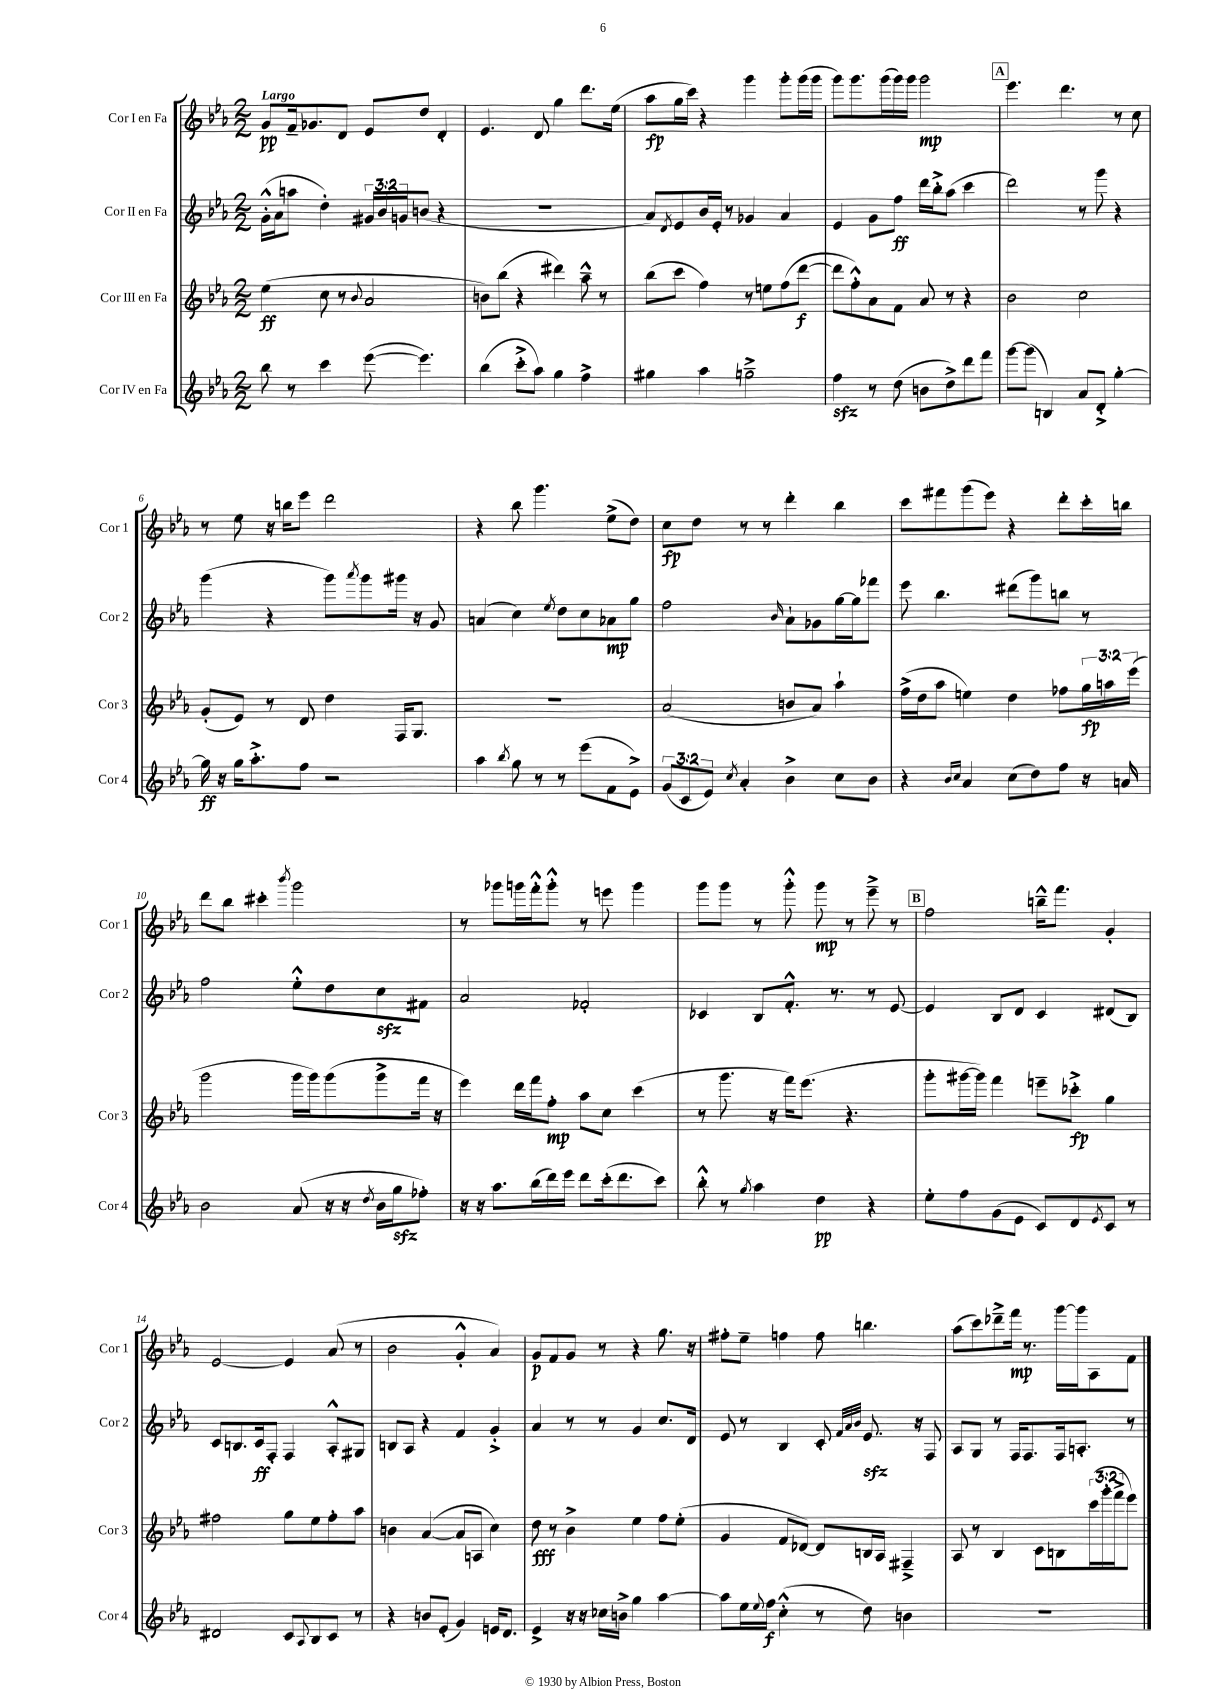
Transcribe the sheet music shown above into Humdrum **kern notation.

**kern	**kern	**kern	**kern
*staff4	*staff3	*staff2	*staff1
*clefG2	*clefG2	*clefG2	*clefG2
*k[b-e-a-]	*k[b-e-a-]	*k[b-e-a-]	*k[b-e-a-]
*M2/2	*M2/2	*M2/2	*M2/2
8bb-\	(4ee-\	(16g'^^\LL	8g/L
.	.	16a-\J	.
8r	.	8aa\J	16f~/k
.	.	.	8.g-/
4ccc\	8cc\	4dd'\)	.
.	8r	.	8d/J
.	8qqb-/	.	.
([8eee-\	2a-/	24g#/LL	8e-/L
.	.	24b-/	.
.	.	24g/J	.
4.eee-\])	.	(8b/J	8dd/J
.	.	4r	4d'/
=	=	=	=
(4bb-\	8b\L)	1r	4.e-/
.	(8bb-\J	.	.
8ccc'^\L	4r	.	.
8aa-\J)	.	.	8d/
4gg\	4ddd#\)	.	4gg\
4ff^\	8aa-~^^\	.	8.ddd\L
.	8r	.	.
.	.	.	(16ee-\Jk
=	=	=	=
4gg#\	(8bb-\L	8a-/L)	8aa-\L
.	.	8qd/	.
.	8ccc\J	8e-/	16gg\L
.	.	.	16ccc\JJ)
4aa-\	4ff\)	16b-/L	4r
.	.	16e-'/JJ	.
.	.	8r	.
2gg~^\	8r	4g-/	4ggg\
.	8ee\L	.	.
.	(8ff\	4a-/	8ggg'\L
.	[8ddd\J	.	(16ggg\L
.	.	.	16ggg\JJ
=	=	=	=
4ff\	8ddd\]L	4e-/	8ggg\L)
.	8ff'^^\)	.	8.ggg\
8r	8a-\	8g\L	.
.	.	.	(16ggg\L
(8dd\	8f\J	8ff\J	16ggg\)
.	.	.	16ggg\JJ
8b\L	8a-/	16ddd\LL	2ggg\
.	.	16bb-'^\J	.
8dd^\)	8r	(8aa-\J	.
8ddd\	4r	4ccc\	.
8fff\J	.	.	.
=	=	=	=
[8ggg\L	2b-\	2ddd\)	4.eee-\
(8ggg\]J	.	.	.
4B/)	.	.	.
.	.	.	4.ddd\
8a-/L	2cc\	8r	.
8d'^/J	.	8ggg\	.
[4gg'\	.	4r	8r
.	.	.	8cc\
=	=	=	=
16gg\]	(8g'/L	(4ggg\	8r
16r	.	.	.
16gg\LK	8e-/J)	.	8ee-\
8.aa-'^\	.	.	.
.	8r	4r	16r
.	.	.	16bb\LK
8ff\J	8d/	.	8eee-\J
2r	4dd\	8ggg\L)	2ddd\
.	.	8qaaa-/	.
.	.	8ggg\	.
.	16F/LK	16ggg#\Jk	.
.	8.G/J	16r	.
.	.	8g/	.
=	=	=	=
4aa-\	1r	(4a/	4r
8qbb-/	.	.	.
8gg\	.	4cc\)	8bb-\
8r	.	.	4.ggg\
.	.	8qee-/	.
8r	.	8dd\L	.
(8eee-\L	.	8cc\	.
8f\	.	8a-\	(8ee-^\L
8e-^\J)	.	8gg\J	8dd\J)
=	=	=	=
(12g/L	(2a-/	2ff\	8cc\L
12c/	.	.	.
.	.	.	8dd\J
12e-/J)	.	.	.
8qcc/	.	.	.
4a-'/	.	.	8r
.	.	.	8r
.	.	16qqb-/	.
4b-^\	8b/L	8a-`\L	4ddd'\
.	8a-/J)	8g-\	.
8cc\L	4aa-`\	[16gg\L	4bb-\
.	.	16gg\]J	.
8b-\J	.	8fff-\J	.
=	=	=	=
4r	(16ff^\LL	8eee-\	8ccc\L
.	16dd\J	.	.
.	8aa-\J	4.bb-\	8fff#\
16qqb-/LL	.	.	.
16qqcc/JJ	.	.	.
4a-/	4ee\)	.	(8ggg\
.	.	.	8eee-\J)
(8cc\L	4dd\	(8ddd#\L	4r
8dd\)	.	8ggg\)	.
8ff\J	8ff-\L	8bb\J	8ddd'\L
16r	24gg\L	8r	16ccc'\L
.	24aa\	.	.
16a/	.	.	16bb\JJ
.	(24eee-\JJ	.	.
=	=	=	=
2b-\	2ggg\	2ff\	8ddd\L
.	.	.	8bb-\J
.	.	.	4ccc#'\
.	.	.	8qbbb-/
(8a-/	16ggg\LL	8ee-'^^\L	2ggg\
.	16ggg\J)	.	.
16r	(8ggg\	8dd\	.
16r	.	.	.
8qdd/	.	.	.
16b-\LL	8ggg^\	8cc\	.
16gg\J	.	.	.
8ff-'\J)	16fff\Jk	8f#\J	.
.	16r	.	.
=	=	=	=
16r	4eee-\)	2a-/	8r
16r	.	.	.
8.aa-\L	.	.	8ggg-\L
.	16ddd\LL	.	16ggg\L
(16bb-\L	16fff\J	.	16fff'^^\J
16ddd\)	8ff'\J	.	8ggg'^^\J
16eee-\JJ	.	.	.
8ddd\L	8aa-\L	2f-'/	8r
(16ccc'\k	8cc\J	.	8eee\
8.ddd\	.	.	.
.	(4ccc\	.	4ggg\
8ccc\J)	.	.	.
=	=	=	=
8bb-'^^\	8r	4c-/	8ggg\L
8r	8.ggg\	.	8ggg\J
8qgg/	.	.	.
4aa-\	.	8B-/L	8r
.	16r	.	.
.	16fff\LK)	8.f'^^/J	8ggg'^^\
.	(8.eee-\J	.	.
4dd\	.	.	8ggg\
.	.	8.r	.
.	4.r	.	8r
4r	.	8r	8eee-~^\
.	.	[8e-/	8r
=	=	=	=
8ee-'\L	8ggg'\L	4e-/]	2ff\
8ff\	[16ggg#\L	.	.
.	16ggg#\]JJ)	.	.
(8g\	4fff\	8B-/L	.
8e-\J	.	8d/J	.
8c/L)	8eee~\L	4c/	16bb~^^\LK
.	.	.	8.fff\J
8d/	8ccc-'^\J	.	.
8qe-/	.	.	.
8c/J	4gg\	(8d#/L	4g'/
8r	.	8B-/J)	.
=	=	=	=
2d#/	2ff#\	8c/L	[2e-/
.	.	8.B/	.
.	.	16c/k	.
.	.	8F'/J	.
8c/L	8gg\L	4F/	4e-/]
8qqA-/	.	.	.
8B-/	8ee-\	.	.
8c/J	8ff#'\	8A-'^^/L	(8a-/
8r	8aa-\J	8G#/J	8r
=	=	=	=
4r	4b\	8B/L	2b-\
.	.	8A-/J	.
8b/L	([4a-/	4r	.
(8e-'/J	.	.	.
4g/)	8a-/]L	4f/	4g'^^/
.	8A/J	.	.
16e/LK	4cc\)	4g'^/	4a-/)
8.d/J	.	.	.
=	=	=	=
4e-^/	8dd\	4a-/	8g/L
.	8r	.	8f/
16r	4b-^\	8r	8g/J
16r	.	.	.
16cc-\LL	.	8r	8r
16b^\JJ	.	.	.
4gg\	4ee-\	4g/	4r
[4aa-\	8ff\L	8.cc/L	8.gg\
.	(8ee-'\J	.	.
.	.	16d/Jk	16r
=	=	=	=
8aa-\]L	4g/	8e-/	8ff#'\L
16ee-\L	.	8r	8ee-~\J
8qqee-/	.	.	.
16ff\JJ	.	.	.
(4cc'^^\	8f/L	4B-/	4ff\
.	[8d-/J)	.	.
8r	8d-/]L	8c'/	8ff\
.	.	32qqf/LLL	.
.	.	32qqa-/	.
.	.	32qqb-/JJJ	.
8dd\)	16B/L	8.e-/	4.bb\
.	16A-/JJ	.	.
4b\	4F#~^/	.	.
.	.	16r	.
.	.	8F/	.
=	=	=	=
1r	8A-/	8A-/L	(8aa-\L
.	8r	8G/J	8ccc\)
.	4B-/	8r	8ddd-~^\
.	.	16F/LK	16fff\Jk
.	.	8.F/	8.r
.	8c\L	.	.
.	8B\	16F/k	[16ggg\LL
.	.	8.A'/J	16ggg\]J
.	(24ccc\L	.	8A-\
.	24ggg'\	.	.
.	24fff^\J	.	.
.	8eee-\J)	8r	8f\J
==	==	==	==
*-	*-	*-	*-
